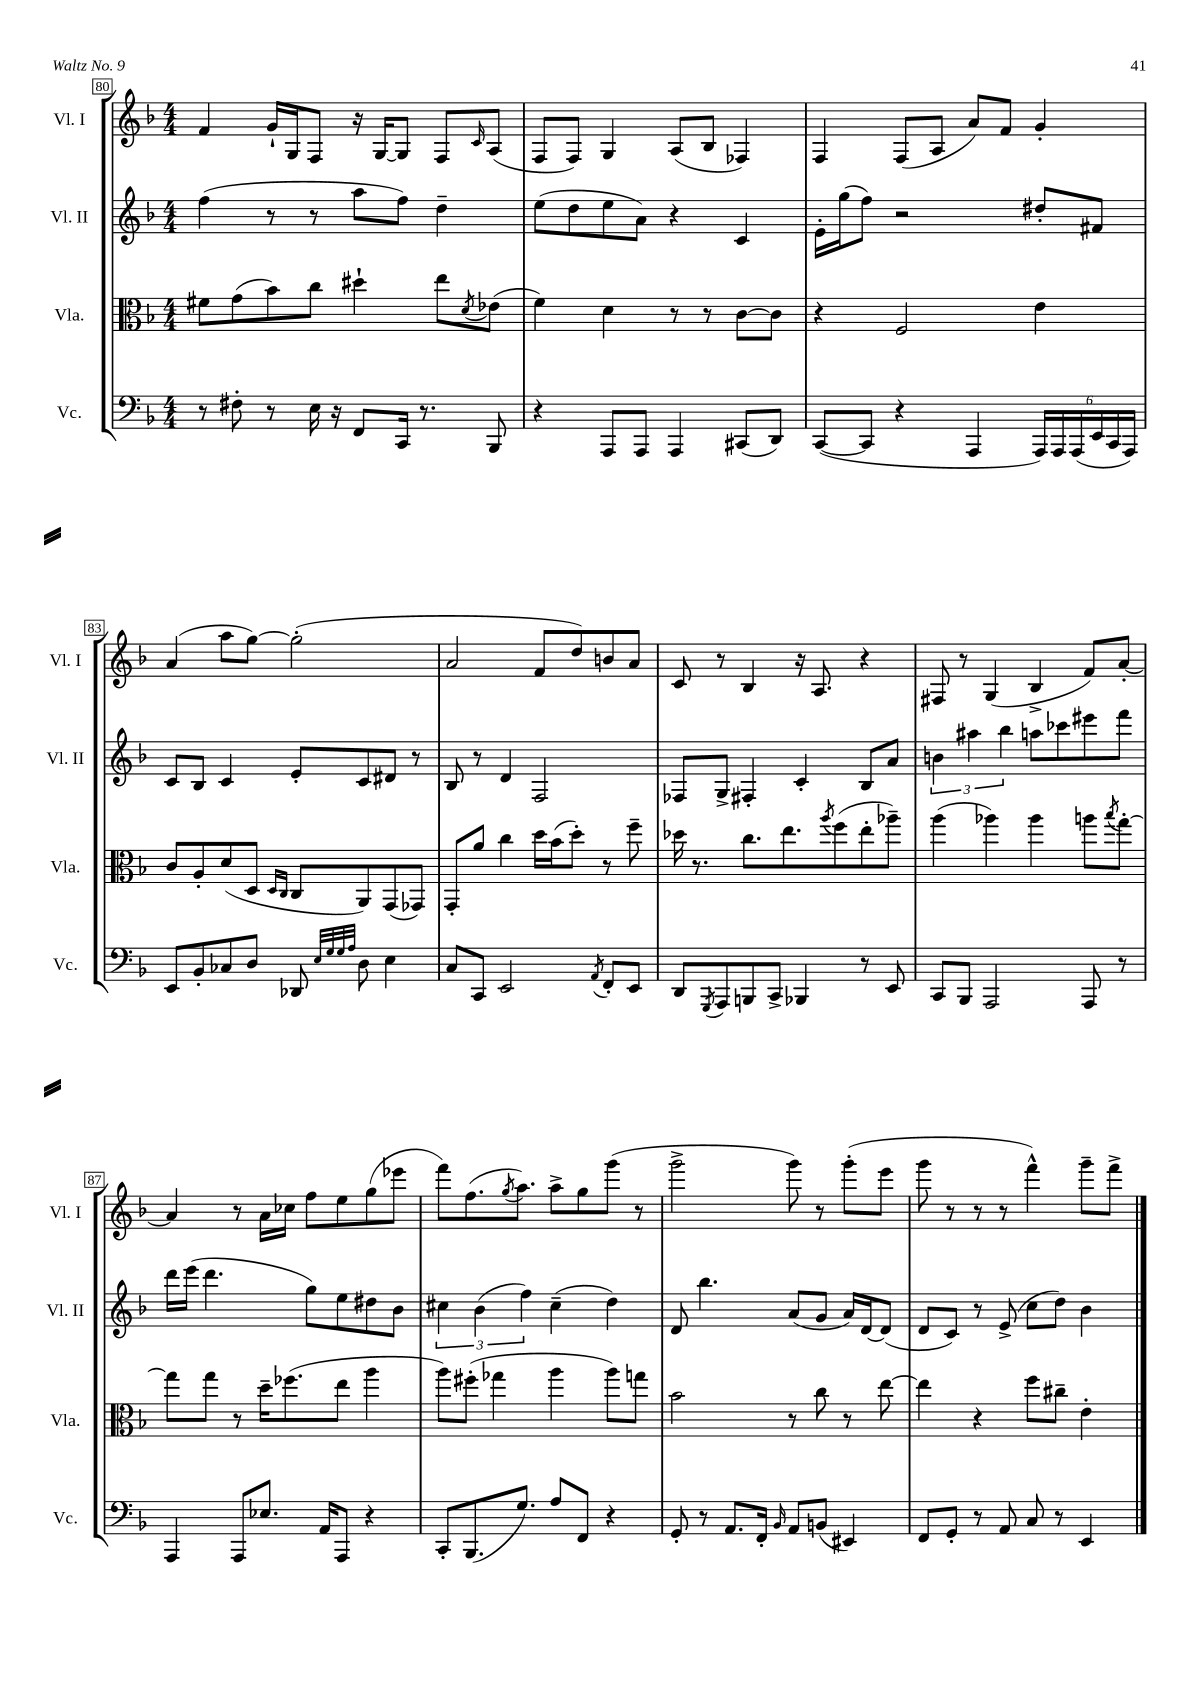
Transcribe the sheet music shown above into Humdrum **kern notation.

**kern	**kern	**kern	**kern
*staff4	*staff3	*staff2	*staff1
*clefF4	*clefC3	*clefG2	*clefG2
*k[b-]	*k[b-]	*k[b-]	*k[b-]
*M4/4	*M4/4	*M4/4	*M4/4
8r	8f#	(4ff	4f
8F#'	(8g	.	.
8r	8b-)	8r	16g`
.	.	.	16G
16E	8cc	8r	8F
16r	.	.	.
8FF	4dd#`	8aa	16r
.	.	.	[16G
16CC	.	8ff)	8G]
8.r	.	.	.
.	8ee	4dd~	8F
.	8qd	.	16qqc
8BBB-	(8e-	.	(8A
=	=	=	=
4r	4f)	(8ee	8F
.	.	8dd	8F)
8AAA	4d	8ee	4G
8AAA	.	8a)	.
4AAA	8r	4r	(8A
.	8r	.	8B-
(8CC#	[8c	4c	4F-)
8DD)	8c]	.	.
=	=	=	=
([8CC	4r	16e'	4F
.	.	(16gg	.
8CC]	.	8ff)	.
4r	2F	2r	(8F
.	.	.	8A
4AAA	.	.	8a)
.	.	.	8f
24AAA)	4e	8dd#'	4g'
24AAA	.	.	.
(24AAA	.	.	.
24EE	.	8f#	.
24CC	.	.	.
24AAA)	.	.	.
=	=	=	=
8EE	8c	8c	(4a
8BB-'	8A'	8B-	.
8C-	(8d	4c	8aa
8D	8D	.	[8gg)
.	16qqD	.	.
.	16qqC	.	.
8DD-	8C	8e'	(2gg']
32qqE	.	.	.
32qqG	.	.	.
32qqG	.	.	.
32qqA	.	.	.
8D	8AA)	8c	.
4E	(8GG	8d#	.
.	8GG-)	8r	.
=	=	=	=
8C	8GG'	8B-	2a
8CC	8a	8r	.
2EE	4cc	4d	.
.	16dd	2F	8f
.	(16b-	.	.
.	8dd')	.	8dd)
8qAA	.	.	.
8FF'	8r	.	8b
8EE	8ff~	.	8a
=	=	=	=
8DD	16dd-	8F-	8c
.	8.r	.	.
8qGGG	.	.	.
8AAA	.	8G^	8r
8BBB	8.cc	4F#'	4B-
8CC^	.	.	.
.	8.ee	.	.
4BBB-	.	4c'	16r
.	.	.	8.A
.	8qaa	.	.
.	(8ff	.	.
8r	8ee'	8B-	4r
8EE	8aa-~)	8a	.
=	=	=	=
8CC	(4aa	6b	8F#
8BBB-	.	.	8r
.	.	6aa#	.
2AAA	4aa-)	.	(4G
.	.	6bb-	.
.	4aa-	8aa	4B-^
.	.	8ccc-	.
8AAA	8aa	8eee#	8f)
.	8qbb-	.	.
8r	[8gg'	8fff	[8a'
=	=	=	=
4AAA	8gg]	16ddd	4a]
.	.	(16eee	.
.	8gg	4.ddd	.
8AAA	8r	.	8r
8.E-	16dd~	.	16a
.	(8.ff-	.	16cc-
.	.	8gg)	8ff
16AA	.	.	.
8AAA	8ee	8ee	8ee
4r	4aa	8dd#	(8gg
.	.	8b-	8eee-
=	=	=	=
8CC'	8aa)	6cc#	8fff)
(8.BBB-	(8ff#'	.	(8.ff
.	.	(6b-	.
.	4gg-	.	.
.	.	.	8qgg
8.G)	.	.	8.aa)
.	.	6ff)	.
8A	4aa	(4cc#~	8aa^
8FF	.	.	8gg
4r	8aa)	4dd)	(8ggg
.	8gg	.	8r
=	=	=	=
8GG'	2b-	8d	2ggg^
8r	.	4.bb-	.
8.AA	.	.	.
16FF'	.	.	.
16qqBB-	.	.	.
8AA	8r	(8a	8ggg)
(8BB	8cc	8g	8r
4EE#)	8r	16a)	(8ggg'
.	.	[16d	.
.	[8ee	(8d]	8eee
=	=	=	=
8FF	4ee]	8d	8ggg
8GG'	.	8c)	8r
8r	4r	8r	8r
8AA	.	(8e^	8r
8C	8ff	8cc	4fff^^)
8r	8cc#~	8dd)	.
4EE	4e'	4b-	8ggg~
.	.	.	8fff^
==	==	==	==
*-	*-	*-	*-
